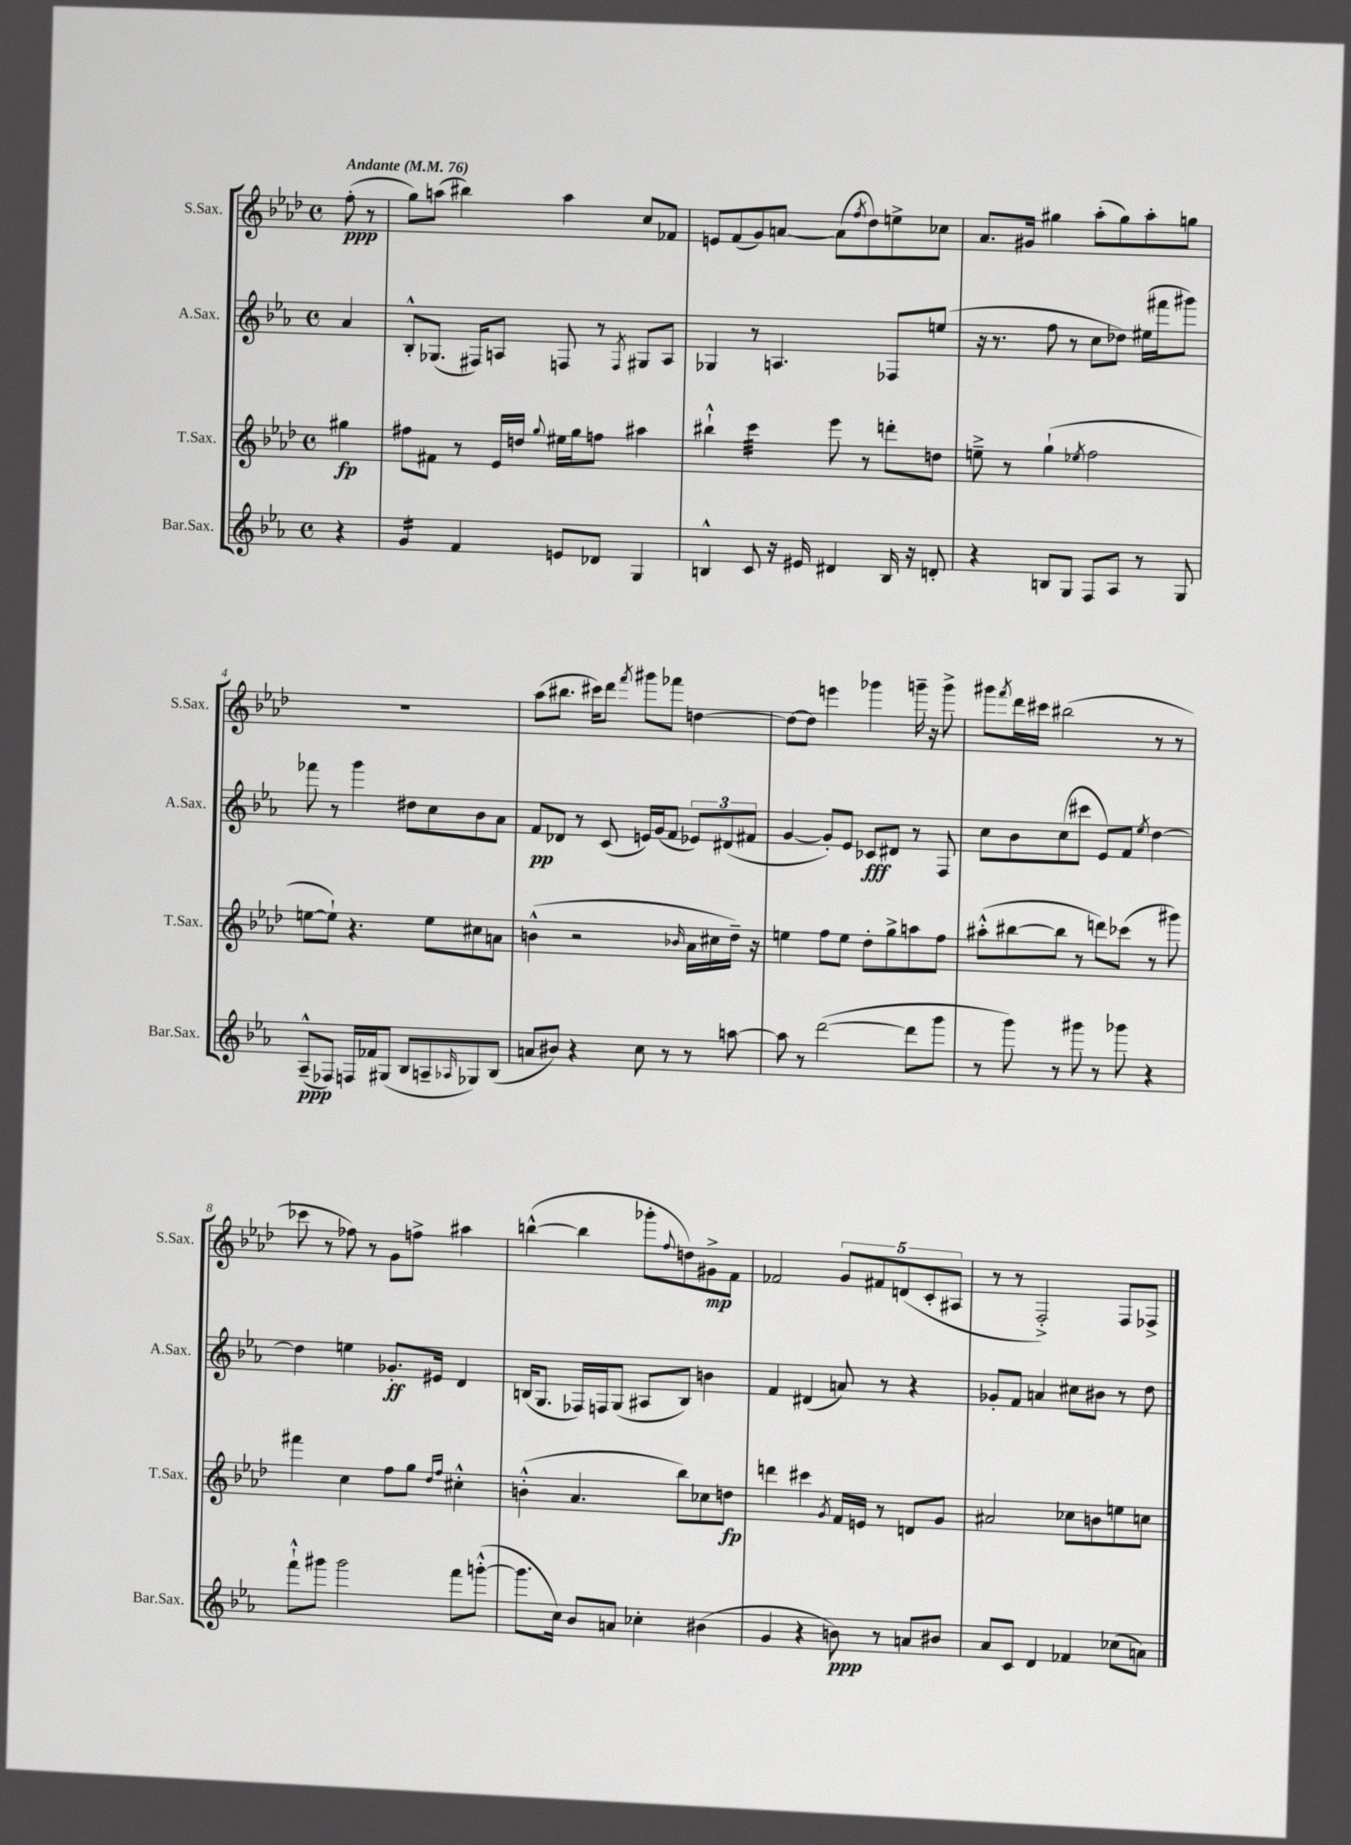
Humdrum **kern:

**kern	**dynam	**kern	**dynam	**kern	**dynam	**kern	**dynam
*part4	*part4	*part3	*part3	*part2	*part2	*part1	*part1
*staff4	*staff4	*staff3	*staff3	*staff2	*staff2	*staff1	*staff1
*I"Bar.Sax.	*	*I"T.Sax.	*	*I"A.Sax.	*	*I"S.Sax.	*
*I'Bar.Sax.	*	*I'T.Sax.	*	*I'A.Sax.	*	*I'S.Sax.	*
*clefG2	*	*clefG2	*	*clefG2	*	*clefG2	*
*k[b-e-a-]	*	*k[b-e-a-d-]	*	*k[b-e-a-]	*	*k[b-e-a-d-]	*
*M4/4	*	*M4/4	*	*M4/4	*	*M4/4	*
*met(c)	*	*met(c)	*	*met(c)	*	*met(c)	*
*MM76	*	*MM76	*	*MM76	*	*MM76	*
=	=	=	=	=	=	=	=
!	!	!	!	!	!	!LO:TX:a:B:t=Andante	!
4r	.	4gg#X\	fp	4a-/	.	(8ff'\	ppp
.	.	.	.	.	.	8r	.
=1	=1	=1	=1	=1	=1	=1	=1
*tremolo	*	*	*	*	*	*	*
16g/LL	.	8ff#X\L	.	8B-'^^/L	.	8gg\L)	.
16g/	.	.	.	.	.	.	.
16g/	.	8f#X\J	.	(8.G-X/J	.	(8aan\J	.
16g/JJ	.	.	.	.	.	.	.
*Xtremolo	*	*	*	*	*	*	*
4f/	.	8r	.	.	.	4bb#X\)	.
.	.	.	.	16F#X/KL)	.	.	.
.	.	16e-/LL	.	8An/J	.	.	.
.	.	16ddn/JJ	.	.	.	.	.
.	.	8qqgg/	.	.	.	.	.
8en/L	.	16ee#X\LL	.	8Fn/	.	4aa\	.
.	.	16gg\J	.	.	.	.	.
8d-X/J	.	8ffn\J	.	8r	.	.	.
.	.	.	.	8qF/	.	.	.
4G/	.	4aa#X\	.	8G#X/L	.	8cc/L	.
.	.	.	.	8A/J	.	8f-X/J	.
=2	=2	=2	=2	=2	=2	=2	=2
4Bn^^/	.	4bb#X`^^\	.	4G-X/	.	8en/L	.
.	.	.	.	.	.	(8f/	.
*	*	*tremolo	*	*	*	*	*
8c/	.	32ccc\LLL	.	8r	.	8g/)	.
.	.	32ccc\	.	.	.	.	.
.	.	32ccc\	.	.	.	.	.
.	.	32ccc\	.	.	.	.	.
16r	.	32ccc\	.	4.An/	.	[8an/J	.
.	.	32ccc\	.	.	.	.	.
16e#X/	.	32ccc\	.	.	.	.	.
.	.	32ccc\JJJ	.	.	.	.	.
*	*	*Xtremolo	*	*	*	*	*
4d#X/	.	8eee-\	.	.	.	(8a\L]	.
.	.	.	.	.	.	8qff/	.
.	.	8r	.	.	.	8dd-\)	.
16B/	.	8dddn'\L	.	8F-X/L	.	8een^\	.
16r	.	.	.	.	.	.	.
8dn'/	.	8ddn\J	.	(8een/J	.	8cc-X\J	.
=3	=3	=3	=3	=3	=3	=3	=3
4r	.	8een~^\	.	16r	.	8.a-/L	.
.	.	.	.	8.r	.	.	.
.	.	8r	.	.	.	.	.
.	.	.	.	.	.	16g#X/Jk	.
8Bn/L	.	(4gg`\	.	8ff\	.	4gg#X\	.
8G/J	.	.	.	8r	.	.	.
.	.	8qee-X/	.	.	.	.	.
8F/L	.	2ff\	.	8cc\L	.	(8aa-'\L	.
8A-/J	.	.	.	8dd-X\J)	.	8gg#\)	.
8r	.	.	.	(16ee#X\LL	.	8aa-'\	.
.	.	.	.	16fff#X\J	.	.	.
8G/	.	.	.	8ggg#X\J)	.	8ggn\J	.
!!LO:LB:g=z
=4	=4	=4	=4	=4	=4	=4	=4
(8A-~^^/L	ppp	[8een\L	.	8fff-X\	.	1r	.
8F-X/J)	.	8ee`\J])	.	8r	.	.	.
16Fn/LL	.	4.r	.	4ggg\	.	.	.
16f-X/J	.	.	.	.	.	.	.
(8G#X/J	.	.	.	.	.	.	.
8B-/L	.	.	.	8dd#X\L	.	.	.
8An~/	.	8ee\L	.	8cc\	.	.	.
16qqA-X/	.	.	.	.	.	.	.
8G-X/)	.	8cc#X\	.	8b-\	.	.	.
(8B-/J	.	8an\J	.	8a-\J	.	.	.
=5	=5	=5	=5	=5	=5	=5	=5
8an/L	.	(4bn^^\	.	8f/L	pp	(8aa-\L	.
8b#X/J)	.	.	.	8d-X/J	.	8.bb#X\J	.
4r	.	2r	.	8r	.	.	.
.	.	.	.	.	.	16ccc#X\KL)	.
.	.	.	.	(8c/	.	8ddd-\J	.
.	.	.	.	.	.	8qfff/	.
8cc\	.	.	.	16en/LL)	.	8ggg#X\L	.
.	.	.	.	(16g/J	.	.	.
8r	.	.	.	8f/J	.	8fff-X\J	.
.	.	16qqb-X/	.	.	.	.	.
8r	.	16a-\LL	.	12e-X/L)	.	[4ddn\	.
.	.	16cc#X\	.	.	.	.	.
.	.	.	.	(12d#X/	.	.	.
[8aan\	.	16dd-~\JJ)	.	.	.	.	.
.	.	.	.	12f#X/J	.	.	.
.	.	16r	.	.	.	.	.
=6	=6	=6	=6	=6	=6	=6	=6
8aa\]	.	4een\	.	[4g/	.	8dd\L_	.
8r	.	.	.	.	.	8dd\J]	.
([2ddd\	.	8ff\L	.	8g'/L])	.	4eeen\	.
.	.	8ee\J	.	8e-/J	.	.	.
.	.	8dd-'\L	.	8c-X/L	fff	4ggg-X\	.
.	.	8gg^\	.	8d#X/J	.	.	.
8ddd\L]	.	8aan\	.	8r	.	16gggn~\	.
.	.	.	.	.	.	16r	.
8ggg\J	.	8ff\J	.	8F/	.	8ggg^\	.
=7	=7	=7	=7	=7	=7	=7	=7
8r	.	(8aa#X'^^\L	.	8cc\L	.	8ggg#X\L	.
.	.	.	.	.	.	8qfff/	.
8ggg\)	.	[8bb#X\	.	8b-\	.	16ddd-\L	.
.	.	.	.	.	.	16ccc#X\JJ	.
8r	.	8bb#\J]	.	(8cc\	.	(2bb#X\	.
8ggg#X\	.	8r	.	8ccc#X\J	.	.	.
8r	.	8dddn\L)	.	8e-/L)	.	.	.
8ggg-X\	.	(8ccc-X\J	.	8f/J	.	.	.
.	.	.	.	8qee-/	.	.	.
4r	.	8r	.	[4dd\	.	8r	.
.	.	8ggg#X\)	.	.	.	8r	.
!!LO:LB:g=z
=8	=8	=8	=8	=8	=8	=8	=8
8fff`^^\L	.	4fff#X\	.	4dd\]	.	8ccc-X\	.
8ggg#X\J	.	.	.	.	.	8r	.
2ggg#\	.	4cc\	.	4een\	.	8ff-X\)	.
.	.	.	.	.	.	8r	.
.	.	8ff\L	.	8.g-X'/L	ff	8g\L	.
.	.	8gg\J	.	.	.	8ffn^\J	.
.	.	.	.	16e#X/Jk	.	.	.
.	.	16qqdd-/LL	.	.	.	.	.
.	.	16qqff/JJ	.	.	.	.	.
8fff\L	.	4cc#X'^^\	.	4d/	.	4aa#X\	.
([8gggn'^^\J	.	.	.	.	.	.	.
=9	=9	=9	=9	=9	=9	=9	=9
8.ggg\L]	.	(4bn'^^\	.	(16Bn/KL	.	([4bbn^^\	.
.	.	.	.	8.G/J	.	.	.
16cc\Jk)	.	.	.	.	.	.	.
8b-/L	.	4.a-/	.	16F-X/LL)	.	4bb\]	.
.	.	.	.	16Fn/J	.	.	.
8an/J	.	.	.	(8G/J	.	.	.
4cc-X'\	.	.	.	8A#X/L	.	8ggg-X'\L	.
.	.	.	.	.	.	8qqff/	.
.	.	8bb-\L)	.	8B/J)	.	8ddn\)	.
(4b#X\	.	8cc-X\	.	4bn\	.	8g#X^\	mp
.	.	8ddn\J	fp	.	.	8f\J	.
=10	=10	=10	=10	=10	=10	=10	=10
4g/	.	4dddn\	.	4f/	.	2f-X/	.
4r	.	4ccc#X\	.	(4d#X/	.	.	.
.	.	8qg/	.	.	.	.	.
8bn\)	ppp	16f/LL	.	8an/)	.	10g/L	.
.	.	16en/JJ	.	.	.	.	.
.	.	.	.	.	.	10f#X/	.
8r	.	8r	.	8r	.	.	.
.	.	.	.	.	.	(10dn/	.
8an/L	.	8dn/L	.	4r	.	.	.
.	.	.	.	.	.	10c'/	.
8b#X/J	.	8g/J	.	.	.	.	.
.	.	.	.	.	.	10A#X/J	.
=11	=11	=11	=11	=11	=11	=11	=11
8a-/L	.	2a#X/	.	8g-X'/L	.	8r	.
8c/J	.	.	.	8f/J	.	8r	.
4d/	.	.	.	4an/	.	2F'^/)	.
4f-X/	.	8cc-X\L	.	8cc#X\L	.	.	.
.	.	8bn\	.	8b#X\J	.	.	.
(8cc-X\L	.	8een\	.	8r	.	8F/L	.
8an\J)	.	8ccn\J	.	8dd\	.	8F-X^/J	.
==	==	==	==	==	==	==	==
*-	*-	*-	*-	*-	*-	*-	*-
